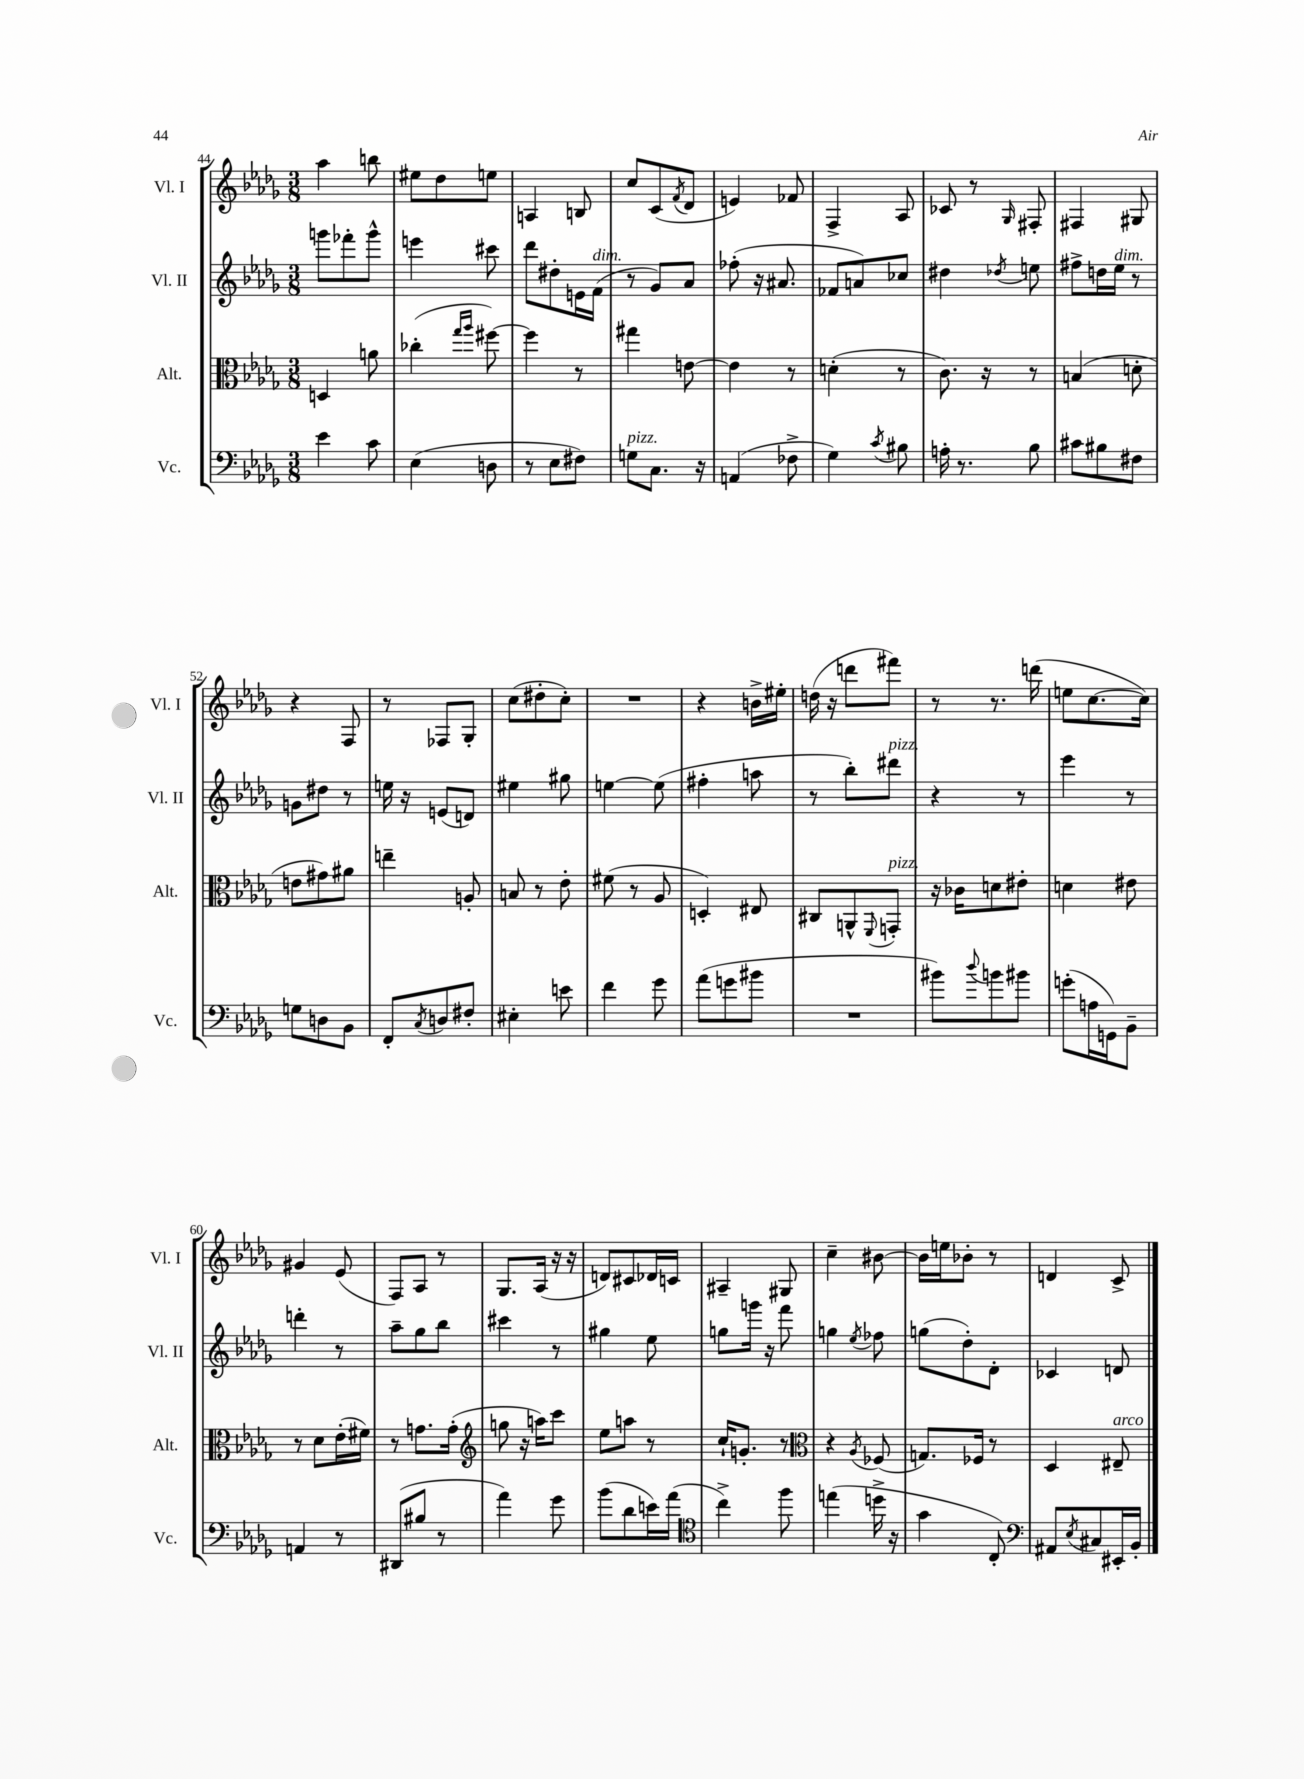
<<
\new StaffGroup <<
\new Staff = "s0" \with { instrumentName = "Vl. I" shortInstrumentName = "Vl. I" } {
    \clef treble \key des \major \numericTimeSignature \time 3/8
    aes''4 b''8 |
    eis''8 des''8 e''8 |
    a4 b8 |
    c''8 c'8( \acciaccatura { f'8 } des'8 |
    e'4) fes'8 |
    f4-> aes8 |
    ces'8 r8 \grace { ges16 } fis8-. |
    fis4 gis8 |
    r4 f8 |
    r8 fes8 ges8-. |
    c''8( dis''8-. c''8-.) |
    R4. |
    r4 b'16-> eis''16-. |
    d''16( r16 d'''8 fis'''8) |
    r8 r8. d'''16( |
    e''8 c''8.~ c''16) |
    gis'4 ees'8( |
    f8) aes8 r8 |
    ges8. aes16( r16 r16 |
    d'8) cis'8 des'16 c'16 |
    ais4-- gis8 |
    c''4-- bis'8~ |
    bis'16 e''16 bes'8-. r8 |
    d'4 c'8-> \bar "|." |
}
\new Staff = "s1" \with { instrumentName = "Vl. II" shortInstrumentName = "Vl. II" } {
    \clef treble \key des \major \numericTimeSignature \time 3/8
    g'''8 fes'''8-. g'''8-^ |
    e'''4 cis'''8 |
    des'''8 dis''8-. e'16 f'16^\markup { \italic "dim." }( |
    r8 ges'8) aes'8 |
    fes''8-.( r16 ais'8. |
    fes'8 a'8) ces''8 |
    dis''4 \acciaccatura { des''8 } e''8 |
    fis''8-> d''16 ees''16^\markup { \italic "dim." } r8 |
    g'8 dis''8 r8 |
    e''16 r16 e'8( d'8) |
    eis''4 gis''8 |
    e''4~ e''8( |
    fis''4-. a''8 |
    r8 bes''8-.) dis'''8^\markup { \italic "pizz." } |
    r4 r8 |
    ees'''4 r8 |
    d'''4-. r8 |
    aes''8-- ges''8 bes''8 |
    cis'''4 r8 |
    gis''4 ees''8 |
    g''8 g'''16 r16 f'''8 |
    g''4 \acciaccatura { ees''8 } fes''8 |
    g''8( des''8-.) des'8-. |
    ces'4 d'8 \bar "|." |
}
\new Staff = "s2" \with { instrumentName = "Alt." shortInstrumentName = "Alt." } {
    \clef alto \key des \major \numericTimeSignature \time 3/8
    d4 a'8 |
    ces''4-.( \grace { ges''16 aes''16 } fis''8~) |
    fis''4 r8 |
    gis''4 e'8~ |
    e'4 r8 |
    d'4-.( r8 |
    c'8.) r16 r8 |
    b4( d'8-. |
    e'8 gis'8) ais'8 |
    e''4-- a8-. |
    b8 r8 ees'8-. |
    fis'8( r8 aes8 |
    d4-.) eis8 |
    cis8 a,8-^ \appoggiatura { f,8 } g,8-.^\markup { \italic "pizz." } |
    r16 ces'16 d'8 eis'8-. |
    d'4 eis'8 |
    r8 des'8 ees'16-.( fis'16) |
    r8 g'8. g'16-.( |
    \clef treble g''8 r16 a''16) c'''8 |
    ees''8 a''8 r8 |
    c''16-! g'8.-. r8 |
    \clef alto r4 \acciaccatura { aes8 } fes8( |
    g8.) fes16 r8 |
    des4 eis8--^\markup { \italic "arco" } \bar "|." |
}
\new Staff = "s3" \with { instrumentName = "Vc." shortInstrumentName = "Vc." } {
    \clef bass \key des \major \numericTimeSignature \time 3/8
    ees'4 c'8 |
    ees4( d8 |
    r8 ees8 fis8) |
    g8^\markup { \italic "pizz." } c8. r16 |
    a,4( fes8-> |
    ges4) \acciaccatura { c'8 } bis8 |
    a16-. r8. bes8 |
    cis'8 bis8 fis8 |
    g8 d8 bes,8 |
    f,8-. \acciaccatura { c8 } d8 fis8-. |
    eis4-. e'8 |
    f'4 ges'8 |
    aes'8( g'8 bis'8 |
    R4. |
    bis'8) \appoggiatura { des''8 } b'8 bis'8 |
    g'8-.( a16 g,16) bes,8-- |
    a,4 r8 |
    dis,8( bis8 r8 |
    aes'4) ges'8 |
    bes'8( des'8 e'16) aes'16( |
    \clef tenor c''4->) f''8 |
    e''4( d''16-> r16 |
    ges'4 c8-.) |
    \clef bass ais,8 \acciaccatura { ees8 } cis8 eis,16-. bes,16-. \bar "|." |
}
>>
>>
\layout { \context { \Score currentBarNumber = #44 } }
